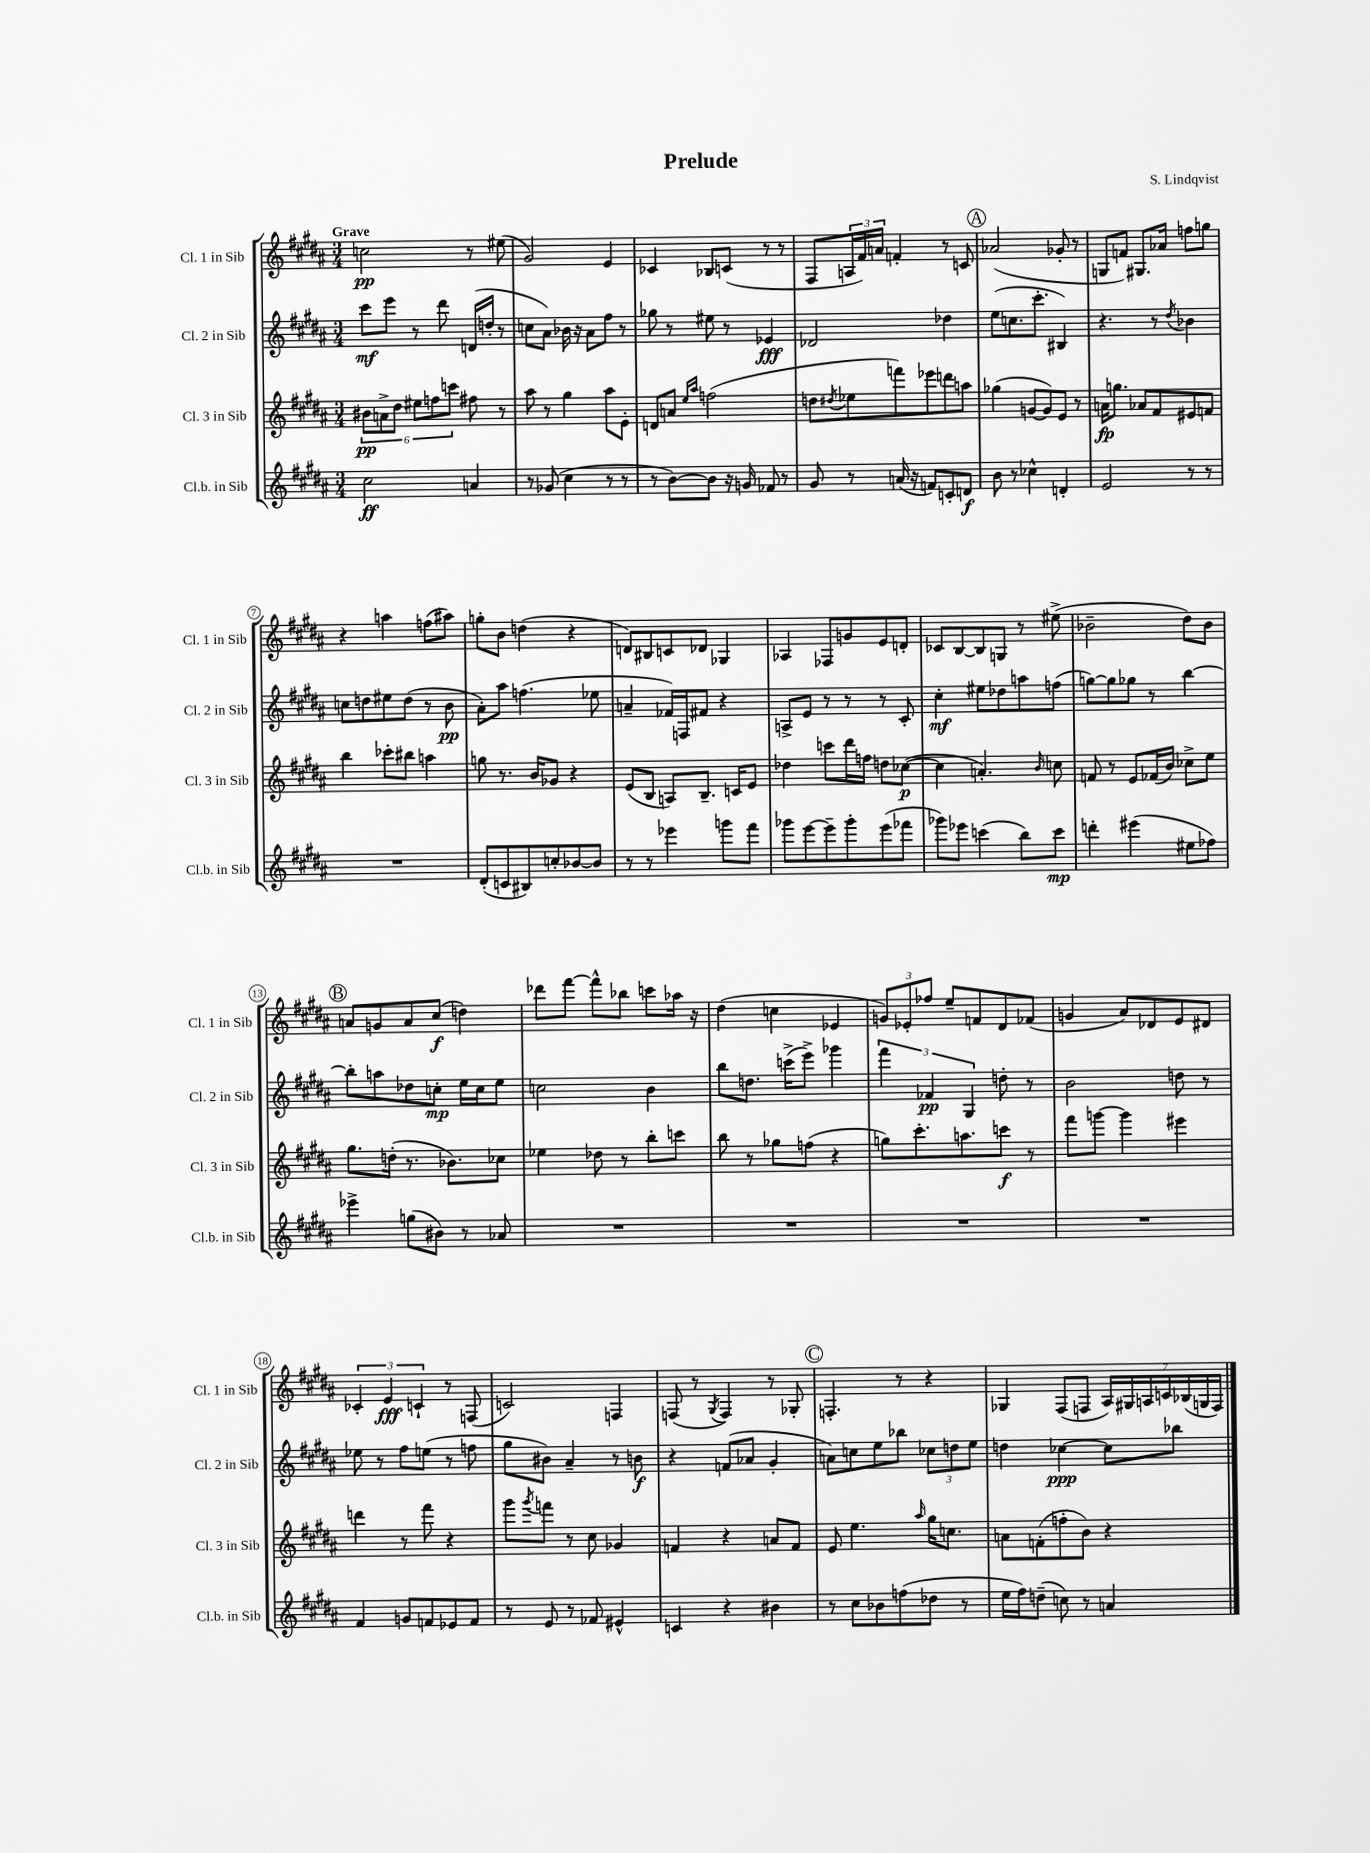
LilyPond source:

\header { title = "Prelude" composer = "S. Lindqvist" }
<<
\new StaffGroup <<
\new Staff = "s0" \with { instrumentName = "Cl. 1 in Sib" shortInstrumentName = "Cl. 1 in Sib" } {
    \clef treble \key b \major \numericTimeSignature \time 3/4 \tempo "Grave"
    c''2\pp r8 eis''8( |
    gis'2) e'4 |
    ces'4 bes8 c'8( r8 r8 |
    fis8 \tuplet 3/2 { a16 fis'16) a'16 } f'4-. r8 c'8 |
    \mark \markup { \circle "A" } aes'2( ges'8-. r8 |
    g8 f'8) gis8. aes'16 f''8 g''8 |
    r4 a''4 f''8( ais''8) |
    g''8-. b'8 d''4( r4 |
    d'8) bis8 c'8 des'8 ges4 |
    aes4 fes8 g'8 e'8 d'8-. |
    ces'8 b8~ b8 g8 r8 eis''8->( |
    bes'2-- dis''8) bes'8 |
    \mark \markup { \circle "B" } a'8 g'8 a'8 cis''8\f( d''4) |
    des'''8 fis'''8~ fis'''8-^ bes''8 c'''8 aes''16 r16 |
    dis''4( c''4 ees'4 |
    \tuplet 3/2 { g'8) ees'8-. fes''8 } e''8-- f'8 dis'8 fes'8( |
    g'4 ais'8) des'8 e'8 dis'8 |
    \tuplet 3/2 { ces'4-. e'4\fff c'4-! } r8 f8( |
    c'2) f4 |
    f8( r8 \acciaccatura { gis8 } f4) r8 ges8-. |
    \mark \markup { \circle "C" } f4.-. r8 r4 |
    ges4 fis8( f8 \tuplet 7/4 { ais16) gis16 a16 c'16 bes16( g16 f16) } \bar "|." |
}
\new Staff = "s1" \with { instrumentName = "Cl. 2 in Sib" shortInstrumentName = "Cl. 2 in Sib" } {
    \clef treble \key b \major \numericTimeSignature \time 3/4
    cis'''8\mf e'''8 r8 dis'''8 d'16( d''16-. r8 |
    c''8 ais'8) bes'16 r16 ais'8 fis''8 r8 |
    ges''8 r8 eis''8 r8 ees'4\fff |
    des'2 des''4 |
    \mark \markup { \circle "A" } e''8( c''8. cis'''8.-. bis4) |
    r4. r8 \acciaccatura { dis''8 } bes'4 |
    c''8 d''8 eis''8 d''8( r8 b'8\pp |
    ais'8-.) ais''8 f''4.( ees''8 |
    a'4-- fes'16) f16 fis'8 r4 |
    a8-> e'8 r8 r8 r8 cis'8-. |
    cis''4-.\mf eis''8 des''8 a''8 f''8( |
    g''8~) g''8 ges''8 r8 b''4~ |
    \mark \markup { \circle "B" } b''8-. a''8 des''8 c''8-.\mp e''16 c''16 e''8 |
    c''2 b'4 |
    b''8 d''8. c'''16->( e'''8->) ges'''4 |
    \tuplet 3/2 { fis'''4 fes'4\pp gis4 } d''8-. r8 |
    b'2 d''8 r8 |
    ees''8 r8 fis''8 e''8( r8 f''8 |
    gis''8 bis'8) ais'4-- r8 b'8\f |
    r4 f'8( aes'8 gis'4-. |
    \mark \markup { \circle "C" } a'8) c''8 e''8 bes''8 \tuplet 3/2 { ces''8 d''8 e''8 } |
    d''4 ces''4~\ppp ces''8 bes''8 \bar "|." |
}
\new Staff = "s2" \with { instrumentName = "Cl. 3 in Sib" shortInstrumentName = "Cl. 3 in Sib" } {
    \clef treble \key b \major \numericTimeSignature \time 3/4
    \tuplet 6/4 { bis'8\pp a'8-> dis''8 eis''8 f''8 c'''8 } fis''8 r8 |
    ais''8 r8 gis''4 ais''8 e'8-. |
    d'8 a'8 \grace { e''16 ais''16 } f''2( |
    d''8 \acciaccatura { dis''8 } ees''8 f'''8) ees'''8 d'''8 a''8 |
    \mark \markup { \circle "A" } ges''4( g'8~ g'8) e'8 r8 |
    a'16\fp g''8. aes'8 fis'8 eis'8 f'8 |
    b''4 ces'''8-. bis''8 a''4 |
    g''8 r8. b'16 ges'8 r4 |
    e'8( b8 a8) b8.-- c'16 e'8 |
    des''4 c'''8 dis'''16 f''16 d''8 ces''8~\p( |
    ces''4 a'4.-.) \grace { b'16 } c''8 |
    f'8 r8 e'8 fes'16( b'16) ces''8-> e''8 |
    \mark \markup { \circle "B" } gis''8. d''16-.( r8. bes'8.) ces''8 |
    ees''4 des''8 r8 b''8-. c'''8 |
    b''8 r8 ges''8 f''8( r4 |
    g''8) cis'''8.-. a''8. c'''8\f r8 |
    fis'''8 g'''8~ g'''4 eis'''4 |
    d'''4 r8 fis'''8 r4 |
    gis'''8 \acciaccatura { gis'''8 } f'''8 r8 cis''8 ges'4 |
    f'4 r4 a'8 f'8 |
    \mark \markup { \circle "C" } e'8 e''4. \grace { ais''16 } gis''16 c''8. |
    a'8 f'8-.( f''8-. b'8) r4 \bar "|." |
}
\new Staff = "s3" \with { instrumentName = "Cl.b. in Sib" shortInstrumentName = "Cl.b. in Sib" } {
    \clef treble \key b \major \numericTimeSignature \time 3/4
    cis''2\ff a'4 |
    r8 ges'8( cis''4 r8 r8 |
    r8 b'8~) b'8 r16 g'16 fes'8 r8 |
    gis'8 r8 a'16( r16 f'8) c'8-. d'8\f |
    \mark \markup { \circle "A" } b'8 r8 ces''4-^ d'4-. |
    e'2 r8 r8 |
    R2. |
    dis'8-.( c'8 bis8) c''8-. bes'8~ bes'8 |
    r8 r8 ees'''4 g'''8 fis'''8 |
    ges'''8 e'''8~ e'''8-- ges'''8-. e'''8( fes'''8 |
    ges'''8) ees'''8 c'''4( b''8) c'''8\mp |
    d'''4-. eis'''4( eis''8 fes''8) |
    \mark \markup { \circle "B" } ees'''4-> g''8( bis'8) r8 aes'8 |
    R2. |
    R2. |
    R2. |
    R2. |
    fis'4 g'8 f'8 ees'8 f'8 |
    r8 e'8 r8 fes'8 eis'4-^ |
    c'4 r4 bis'4 |
    \mark \markup { \circle "C" } r8 cis''8 bes'8 f''8( des''8 r8 |
    e''16 fis''16) d''8--( c''8) r8 a'4 \bar "|." |
}
>>
>>
\layout { \context { \Score \override BarNumber.stencil = #(make-stencil-circler 0.1 0.3 ly:text-interface::print) } }
